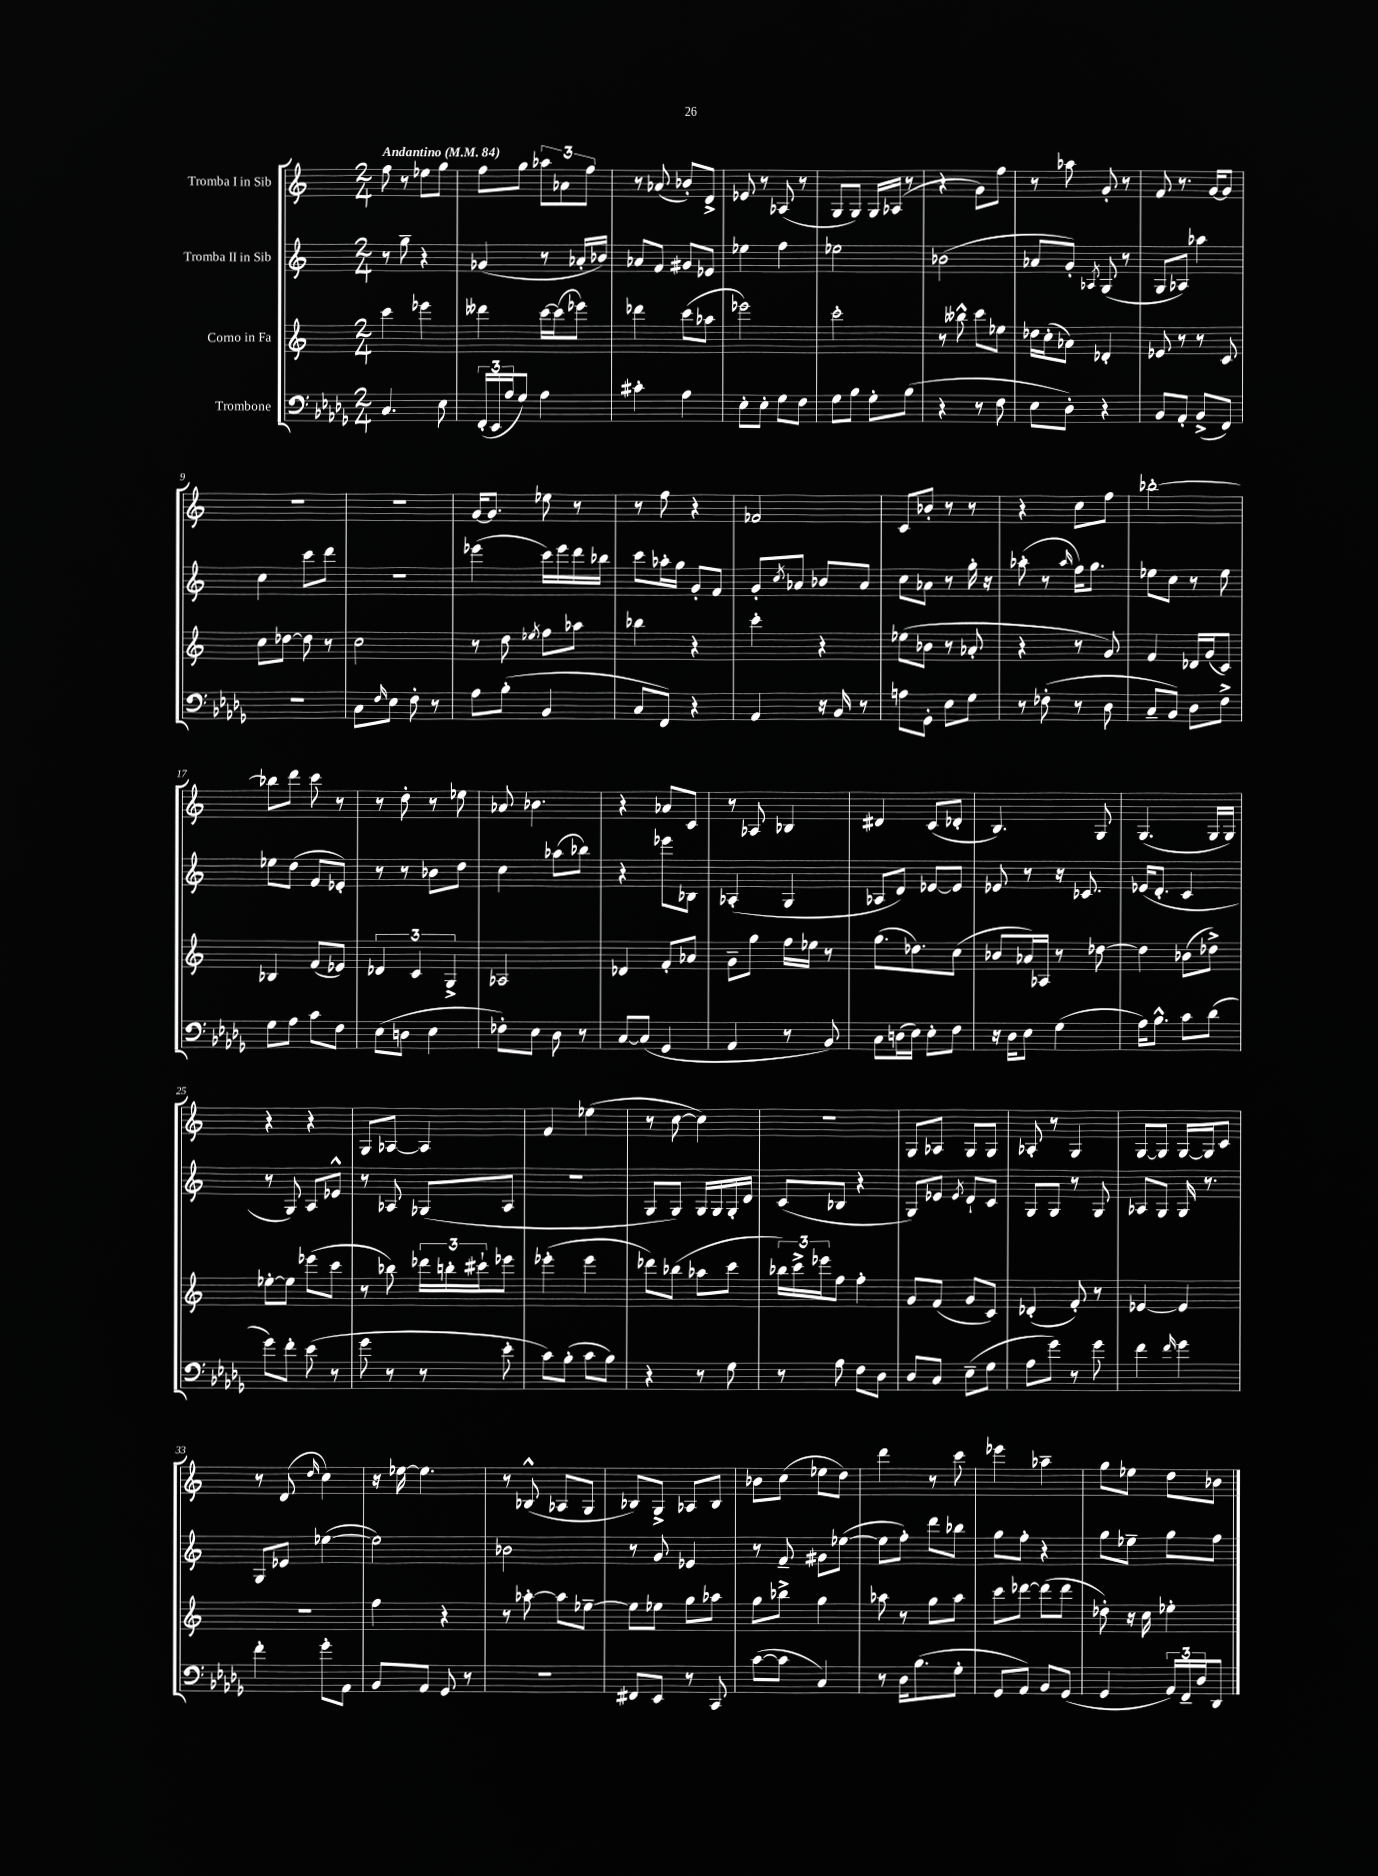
<<
\new StaffGroup <<
\new Staff = "s0" \with { instrumentName = "Tromba I in Sib" } {
    \clef treble \key c \major \numericTimeSignature \time 2/4 \tempo "Andantino" 4 = 84
    f''8 r8 ees''8 g''8 |
    f''8 g''8 \tuplet 3/2 { aes''8 aes'8 f''8 } |
    r8 aes'8( bes'8-.) d'8-> |
    ees'8 r8 aes8( r8 |
    g8 g8) g16 aes16( r8 |
    r4 g'8) f''8 |
    r8 aes''8 g'8-. r8 |
    f'8 r8. g'16~ g'8 |
    R2 |
    R2 |
    g'16~ g'8. ees''8 r8 |
    r8 f''8 r4 |
    fes'2 |
    c'8 bes'8-. r8 r8 |
    r4 c''8 f''8 |
    bes''2~-. |
    bes''8 d'''8 c'''8 r8 |
    r8 d''8-. r8 ees''8 |
    aes'8 bes'4. |
    r4 aes'8 c'8 |
    r8 aes8 bes4 |
    dis'4 c'8( des'8-. |
    b4.) g8 |
    g4.( g16 g16) |
    r4 r4 |
    g8 aes8~ aes4 |
    f'4 ees''4( |
    r8 c''8~ c''4) |
    R2 |
    g8 aes8 g8 g8 |
    aes8-. r8 g4 |
    g8~ g8 g16~ g16 c'8 |
    r8 d'8( \grace { d''16 } c''4) |
    r16 ees''16~ ees''4. |
    r8 bes8-^( aes8 g8 |
    bes8) g8-> aes8 bes8 |
    bes'8 c''8( ees''8 d''8) |
    d'''4 r8 c'''8 |
    ees'''4 aes''4-- |
    g''8 ees''8 d''8 bes'8 \bar "|." |
}
\new Staff = "s1" \with { instrumentName = "Tromba II in Sib" } {
    \clef treble \key c \major \numericTimeSignature \time 2/4
    r8 g''8-- r4 |
    ges'4( r8 aes'16-. bes'16) |
    aes'8 f'8 gis'8 ees'8 |
    ees''4 f''4 |
    ees''2 |
    bes'2( |
    aes'8 g'8-.) \acciaccatura { aes8 } g8( r8 |
    g8 aes8) aes''4 |
    c''4 c'''8 d'''8 |
    r2 |
    ees'''4( c'''16) ees'''16 d'''16 bes''16 |
    c'''8 aes''16-. g''16 g'8-. f'8 |
    g'8-. \acciaccatura { c''8 } aes'8 bes'8 aes'8 |
    c''8 aes'8 r8 g''16-. r16 |
    aes''8-.( r8 \grace { aes''16 } f''16) g''8. |
    ees''8 c''8 r8 ees''8 |
    ees''8 d''8( f'8 ees'8-.) |
    r8 r8 bes'8 d''8 |
    c''4 aes''8( bes''8) |
    r4 ees'''8 bes8 |
    aes4-.( g4 |
    aes8 d'8) ees'8~ ees'8 |
    ees'8 r8 r16 ces'8. |
    ees'16( d'8.-. c'4 |
    r8 g8) a8 ees'8-^ |
    r8 aes8 ges8( aes8 |
    r2 |
    g8 g8) g16 g16 g16-. d'16 |
    c'8( bes8 r4 |
    g8) ees'8 \acciaccatura { ees'8 } d'8-! c'8 |
    g8 g8 r8 g8 |
    aes8 g8 g16 r8. |
    g8 ees'8 ees''4~( |
    ees''2) |
    bes'2 |
    r8 g'8 ees'4 |
    r8 f'8-- gis'8 ees''8~( |
    ees''8 f''8-.) d'''8 bes''8 |
    g''8 f''8-. r4 |
    g''8 ees''8-- g''8 f''8 \bar "|." |
}
\new Staff = "s2" \with { instrumentName = "Corno in Fa" } {
    \clef treble \key c \major \numericTimeSignature \time 2/4
    c'''4 ees'''4 |
    deses'''4 c'''16~ c'''16( ees'''8) |
    des'''4 c'''8( aes''8 |
    ees'''2) |
    c'''2-. |
    r8 beses''8-^ c'''8 ees''8 |
    des''16 c''16-.( aes'8) des'4-. |
    ees'8 r8 r8 c'8 |
    c''8 des''8~ des''8 r8 |
    c''2 |
    r8 d''8 \acciaccatura { ees''8 } f''8 aes''8 |
    bes''4 r4 |
    c'''4-. r4 |
    ees''8( bes'8 r8 aes'8-. |
    r4 r8 g'8) |
    f'4 des'16 g'16( c'8) |
    bes4 f'8( ees'8) |
    \tuplet 3/2 { des'4 c'4 g4-> } |
    aes2 |
    des'4 f'8-. aes'8 |
    g'8-- g''8 f''16 ees''16 r8 |
    g''8.( des''8.) c''8( |
    bes'8 aes'16) aes16 r8 des''8~ |
    des''4 bes'8( des''8->) |
    ees''8~-. ees''8 ees'''8( c'''8 |
    r8 bes''8) \tuplet 3/2 { des'''16 b''16-. cis'''16-! } ees'''8 |
    ees'''4-.( ees'''4 |
    des'''8) bes''8( aes''8 c'''8 |
    \tuplet 3/2 { bes''16) c'''16-> ees'''16 } f''8 f''4-. |
    g'8 f'8( g'8 c'8) |
    des'4-.( f'8-.) r8 |
    ees'4~ ees'4 |
    R2 |
    f''4 r4 |
    r8 aes''8~-. aes''8 ees''8~-- |
    ees''8 ees''8 g''8 aes''8 |
    g''8 bes''8-> g''4 |
    aes''8 r8 g''8 aes''8 |
    c'''8 des'''8~ des'''8( des'''8 |
    des''8-.) r16 c''16 ees''4-. \bar "|." |
}
\new Staff = "s3" \with { instrumentName = "Trombone" } {
    \clef bass \key des \major \numericTimeSignature \time 2/4
    c4. ees8 |
    \tuplet 3/2 { f,16-.( ees,16 aes16 } ges8) aes4 |
    cis'4-. aes4 |
    ees8-. ees8-. ges8 f8 |
    ges8 bes8 ges8-. bes8( |
    r4 r8 f8 |
    ees8 des8-.) r4 |
    bes,8 aes,8-. bes,8->( f,8) |
    R2 |
    c8 \grace { f16 } ees8 f8-. r8 |
    aes8 bes8-.( bes,4 |
    c8 f,8) r4 |
    aes,4 r16 bes,16 r8 |
    a8 ges,8-. ees8 ges8 |
    r8 fes8-.( r8 des8 |
    c8-- bes,8) des8 f8-> |
    ges8 aes8 c'8 f8 |
    ees8( d8 ees4 |
    fes8-.) ees8 des8 r8 |
    c8~ c8( ges,4 |
    aes,4 r8 bes,8) |
    c8 d16( ees16) ees8-. f8 |
    r16 des16 ees8 ges4( |
    aes16) bes8.-^ c'8 des'8( |
    ges'8) f'8-. ees'8( r8 |
    ges'8 r8 r8 ees'8-. |
    c'8) bes8-.( c'8 bes8) |
    r4 r8 ges8 |
    r8 aes8 f8 des8 |
    des8 c8 ees8--( ges8 |
    aes8 ges'8) r8 ges'8 |
    f'4 \grace { f'16 } ges'4 |
    f'4-. ges'8-. aes,8 |
    bes,8 aes,8 ges,8 r8 |
    r2 |
    fis,8 ees,8 r8 c,8 |
    c'8~( c'8 c4) |
    r8 des16 bes8.( ges8-. |
    ges,8 aes,8) bes,8 ges,8( |
    ges,4 \tuplet 3/2 { aes,16) f,16-- des16 } des,8 \bar "|." |
}
>>
>>
